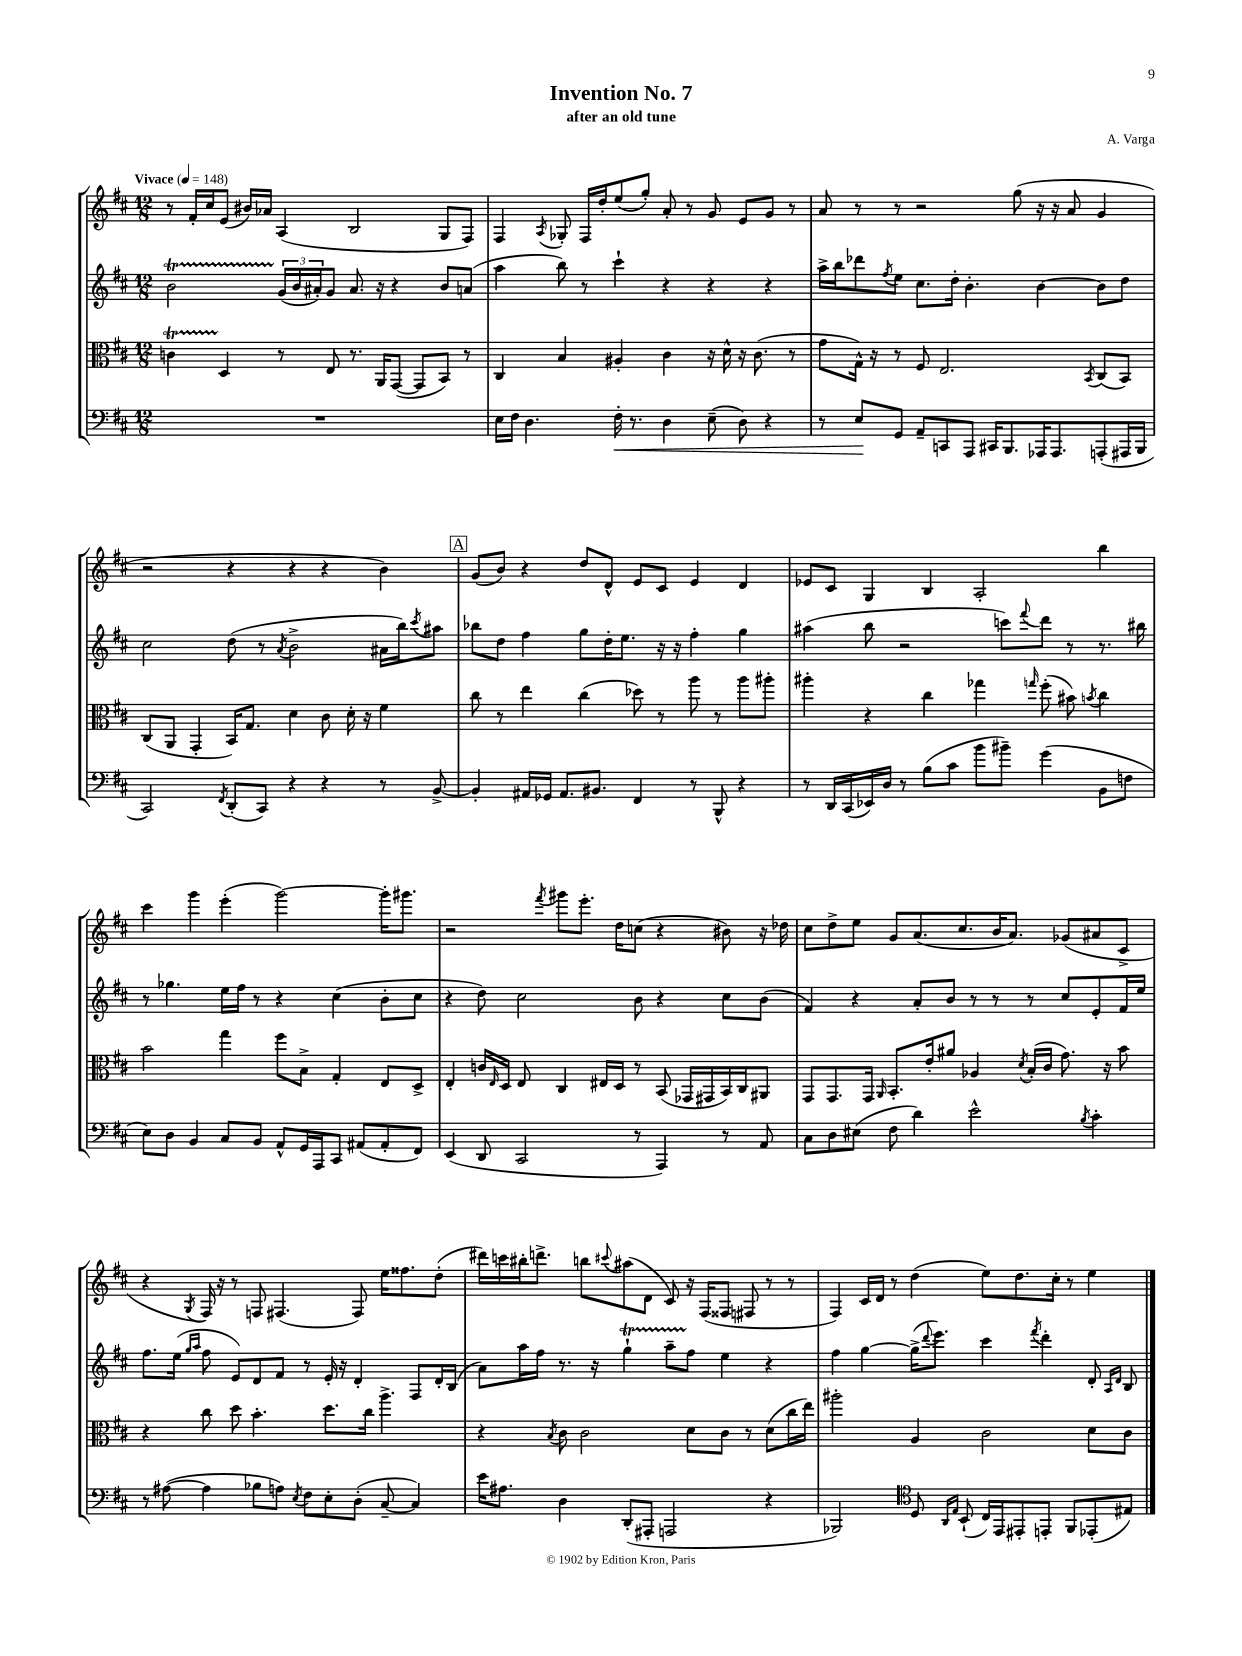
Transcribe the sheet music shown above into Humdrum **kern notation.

**kern	**kern	**kern	**kern
*staff4	*staff3	*staff2	*staff1
*clefF4	*clefC3	*clefG2	*clefG2
*k[f#c#]	*k[f#c#]	*k[f#c#]	*k[f#c#]
*M12/8	*M12/8	*M12/8	*M12/8
*MM148	*MM148	*MM148	*MM148
1.r	4c	2b	8r
.	.	.	16f#'
.	.	.	16cc#
.	4D	.	(8e
.	.	.	16b#)
.	.	.	16a-
.	8r	(24g	(4A
.	.	24b	.
.	.	24a#')	.
.	8E	8g	.
.	8.r	8.a#	2B
.	16AA	16r	.
.	([8GG	4r	.
.	8GG]	.	.
.	8BB)	8b	8G
.	8r	(8a	8F#)
=	=	=	=
16E	4C#	4aa	4F#
16F#	.	.	.
4.D	.	.	.
.	.	.	8qA
.	4B	8bb)	8G-'
.	.	8r	16F#
.	.	.	16dd'
16F#'	4A#'	4ccc#`	(8ee
8.r	.	.	.
.	.	.	8gg')
4D	4c#	4r	8a'
.	.	.	8r
(8E~	16r	4r	8g
.	16d^^	.	.
8D)	16r	.	8e
.	(8.c#	.	.
4r	.	4r	8g
.	8r	.	8r
=	=	=	=
8r	8g	16aa^	8a
.	.	16bb	.
8E	16G^^)	8ddd-	8r
.	16r	.	.
.	.	8qff#	.
8GG	8r	8ee	8r
8AA~	8F#	8.cc#	2r
8CC	2.E	.	.
.	.	16dd'	.
8AAA	.	4.b'	.
16CC#	.	.	.
8.BBB	.	.	.
.	.	.	(8gg
16AAA-	.	[4b	16r
8.AAA-	.	.	16r
.	.	.	8a
.	8qBB	.	.
(8AAA'	(8C#	8b]	4g
16AAA#	8BB)	8dd	.
16BBB	.	.	.
=	=	=	=
2CC#)	(8C#	2cc#	2r
.	8AA	.	.
.	4GG'	.	.
8qFF#	.	.	.
(8DD'	16BB)	(8dd	4r
.	8.G	.	.
8CC#)	.	8r	.
.	.	8qa	.
4r	4d	2b^	4r
4r	8c#	.	4r
.	16d'	.	.
.	16r	.	.
8r	4f#	16a#	4b)
.	.	16bb)	.
.	.	8qccc#	.
[8BB^	.	8aa#	.
=	=	=	=
4BB']	8cc#	8bb-	(8g
.	8r	8dd	8b)
16AA#	4ee	4ff#	4r
16GG-	.	.	.
8.AA#	.	.	.
.	(4cc#	8gg	8dd
8.BB#	.	.	.
.	.	16dd'	8d^^
.	.	8.ee	.
4FF#	8dd-)	.	8e
.	8r	16r	8c#
.	.	16r	.
8r	8aa	4ff#'	4e
8BBB^^	8r	.	.
4r	8aa	4gg	4d
.	8aa#'	.	.
=	=	=	=
8r	4aa#'	(4aa#	8e-
16DD	.	.	8c#
(16CC#	.	.	.
16EE-)	4r	8bb	4G
16D	.	.	.
8r	.	2r	.
(8B	4cc#	.	4B
8c#	.	.	.
8b	4gg-	.	2A'
8b#~)	.	8ccc)	.
.	16qqgg	8qqfff#	.
(4g	(8ff#'	8ddd	.
.	8b#)	8r	.
.	8qb	.	.
8BB	4cc#	8.r	4bb
8F	.	.	.
.	.	16bb#	.
=	=	=	=
8E)	2b	8r	4ccc#
8D	.	4.gg-	.
4BB	.	.	4ggg
8C#	4gg	16ee	(4eee'
.	.	16ff#	.
8BB	.	8r	.
8AA^^	8ff#	4r	[2ggg)
16GG	8B^	.	.
16AAA	.	.	.
8CC#	4G'	(4cc#	.
(8AA#	.	.	.
8AA#'	8E	8b'	16ggg']
.	.	.	8.ggg#
8FF#)	8D^	8cc#	.
=	=	=	=
(4EE	4E'	4r	2r
8DD	16c	8dd)	.
.	16qqE	.	.
.	16D	.	.
2CC#	8E	2cc#	.
.	.	.	8qfff#
.	4C#	.	8ggg#
.	.	.	8.eee'
.	16E#	.	.
.	16D	.	16dd
8r	8r	8b	(8cc
4AAA)	(8BB	4r	4r
.	16GG-	.	.
.	16GG#	.	.
8r	16BB)	8cc#	8b#)
.	16C#	.	.
8AA	8AA#	(8b	16r
.	.	.	16dd-
=	=	=	=
8C#	8GG	4f#)	8cc#
8D	8.GG	.	8dd^
(8E#	.	4r	8ee
.	16GG	.	.
.	16qqAA	.	.
8F#	8.BB'	.	8g
4d)	.	8a'	(8.a
.	16e'	.	.
.	8a#	8b	.
.	.	.	8.cc#
2e^^	4A-	8r	.
.	.	8r	16b
.	.	.	8.a)
.	8qd	.	.
.	(16B'	8r	.
.	16c#	.	.
.	8.g)	8cc#	(8g-
8qB	.	.	.
4c#'	.	8e'	8a#
.	16r	.	.
.	8b	16f#	8c#^
.	.	16ee	.
=	=	=	=
8r	4r	8.ff#	4r
([8A#	.	.	.
.	.	(16ee	.
.	.	16qqgg	.
.	.	16qqaa	8qG
4A#]	8cc#	8ff#	16F#)
.	.	.	16r
.	8dd	8e)	8r
8B-	4.b'	8d	8F
8A)	.	8f#	(4.F#
8qE	.	.	.
8F#	.	8r	.
8E'	8.dd	16e'	.
.	.	16r	.
(8D'	.	4d'	8F#)
.	16cc#	.	.
[8C#~	4.aa^	.	16ee
.	.	.	8.ff##
4C#])	.	8F#	.
.	.	16d'	(8dd'
.	.	(16B	.
=	=	=	=
16e	4r	8a)	16ddd#)
8.A#	.	.	16ccc
.	.	16aa	16bb#'
.	.	16ff#	8.ddd^
.	8qB	.	.
4D	8c#	8.r	.
.	2c#	.	8bb
.	.	16r	.
.	.	.	8qqccc#
(8DD'	.	4gg`	(8aa#
8AAA#'	.	.	8d
2AAA	.	8aa~	8c#)
.	8d	8ff#	16r
.	.	.	(16F#
.	8c#	4ee	8F##
.	8r	.	8F#
4r	(8d	4r	8r
.	16cc#	.	8r
.	16ee)	.	.
=	=	=	=
2BBB-)	2aa#'	4ff#	4F#)
.	.	[4gg	16c#
.	.	.	16d
.	.	.	8r
*clefC4	*	*	*
8D	4A	(16gg^]	(4dd
.	.	8qqddd	.
.	.	8.eee)	.
16qqAA	.	.	.
16qqE	.	.	.
(8BB`	.	.	.
16C#)	2c#	4ccc#	8ee)
16EE	.	.	.
8EE#'	.	.	8.dd
.	.	8qfff#	.
8EE'	.	4ddd'	.
.	.	.	16cc#'
8FF#	.	.	8r
(8EE-'	8d	8d'	4ee
.	.	16qqA	.
.	.	16qqd	.
8E#)	8c#	8B	.
==	==	==	==
*-	*-	*-	*-
